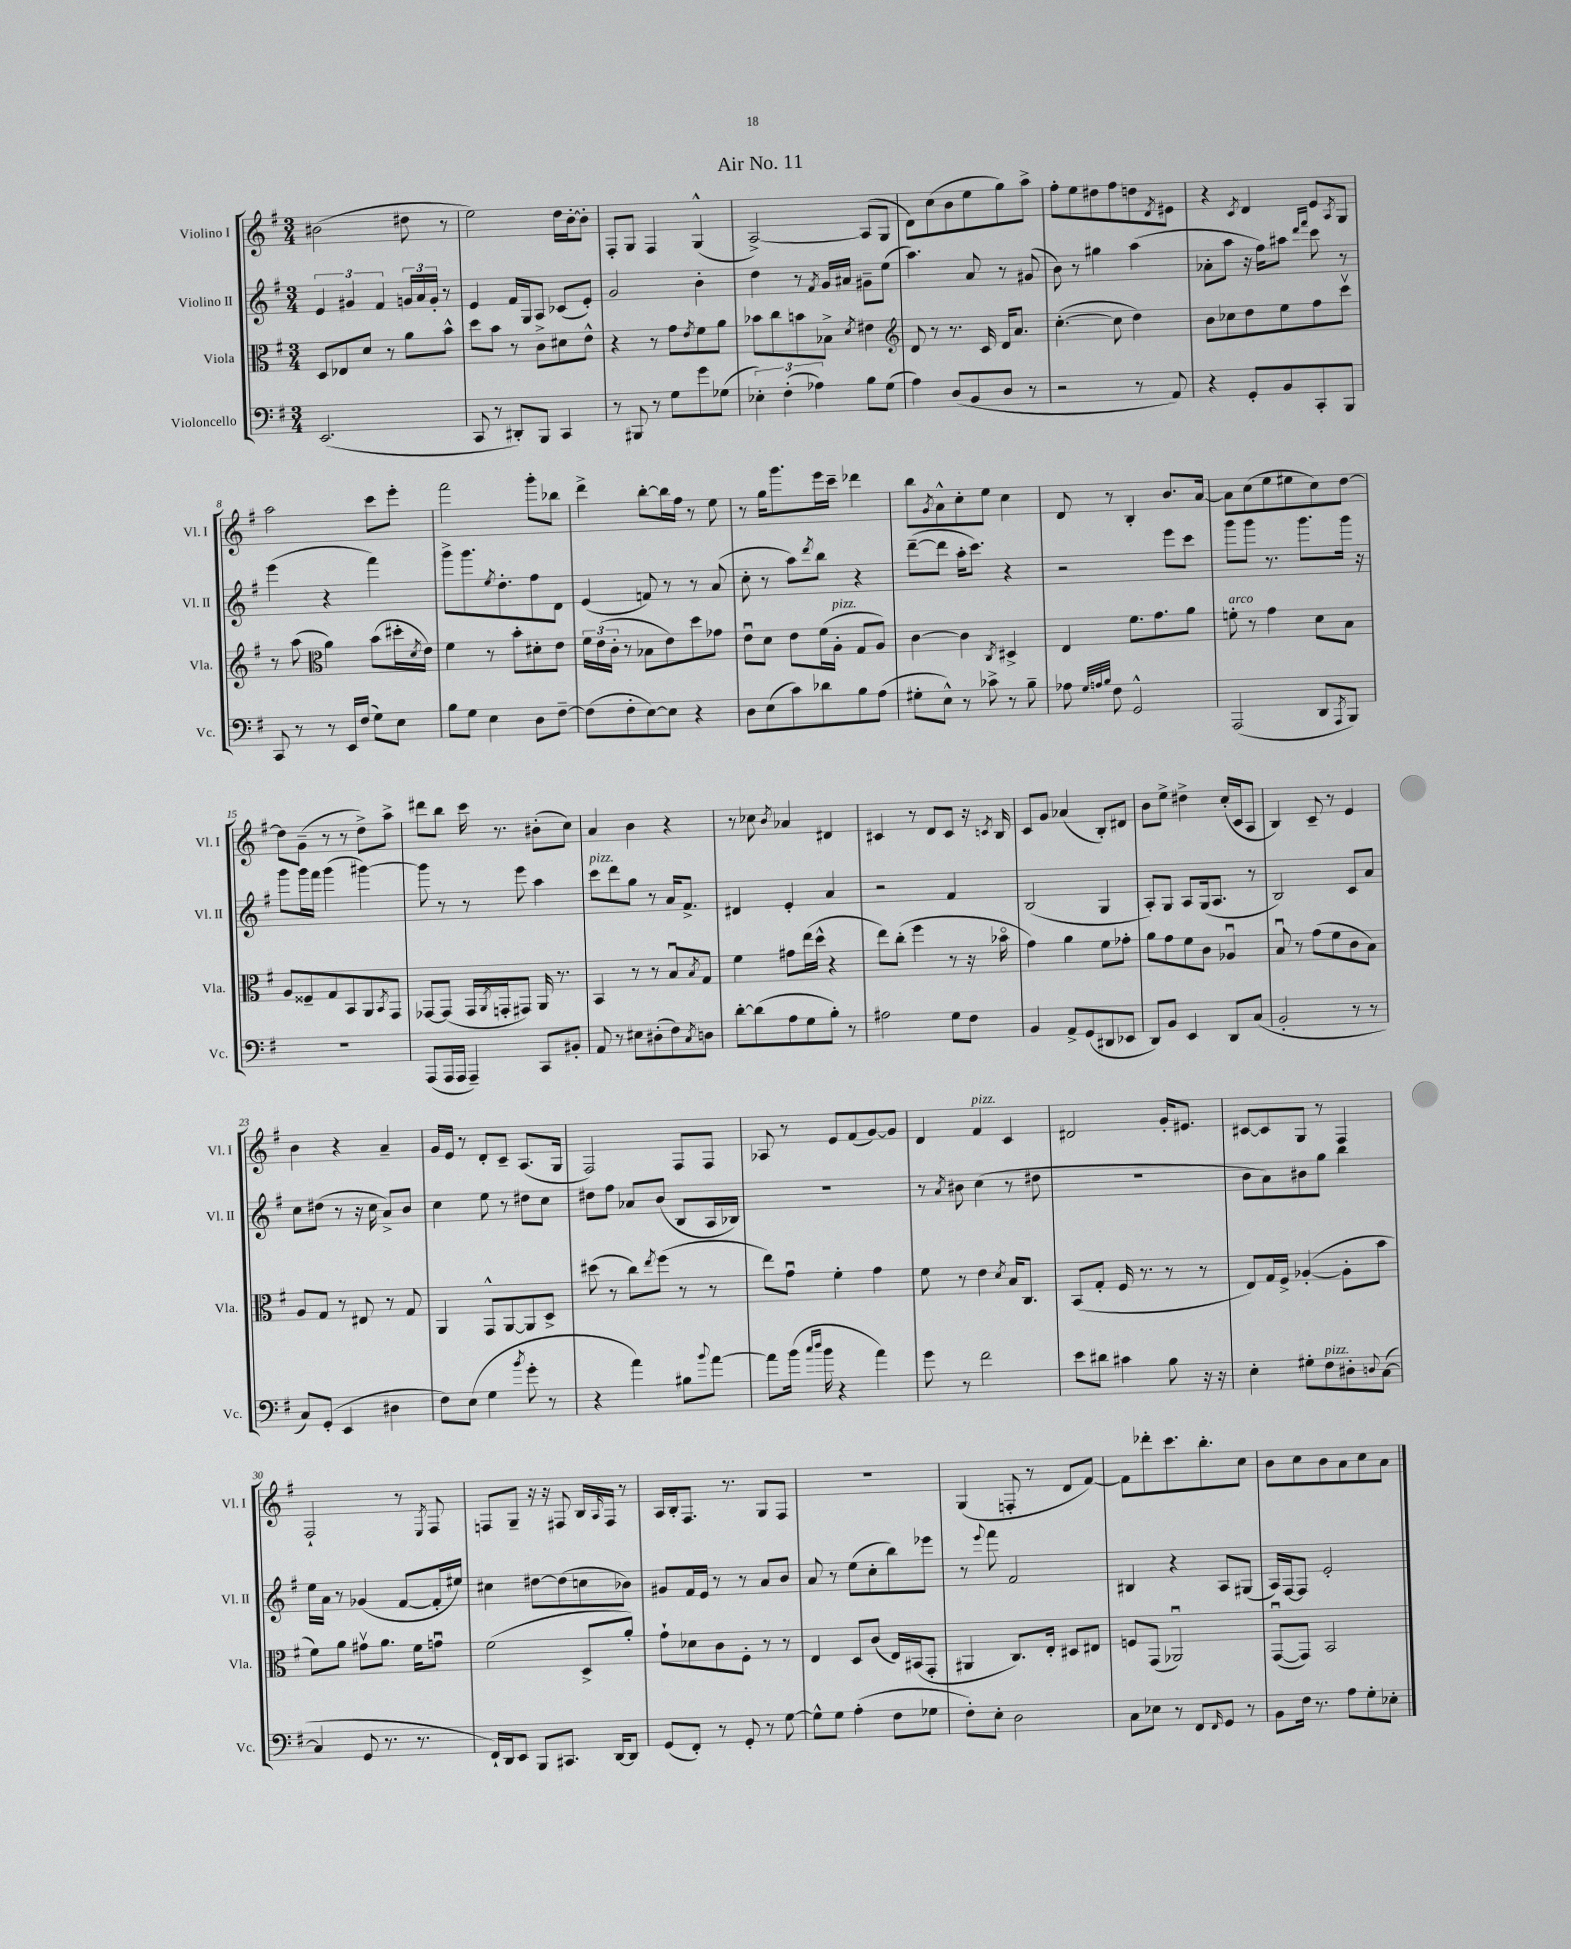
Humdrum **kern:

**kern	**kern	**kern	**kern
*staff4	*staff3	*staff2	*staff1
*clefF4	*clefC3	*clefG2	*clefG2
*k[f#]	*k[f#]	*k[f#]	*k[f#]
*M3/4	*M3/4	*M3/4	*M3/4
(2.EE/	8D/L	6e/	(2b#\
.	8E-/	.	.
.	.	6g#/	.
.	8d/J	.	.
.	.	6f#/	.
.	8r	.	.
.	8a\L	24g/LL	8dd#\
.	.	24a/	.
.	.	24g'/JJ	.
.	8b^^\J	8r	8r
=	=	=	=
8CC/	8dd\L	4e/	2ee\)
8r	8b\J	.	.
8DD#'/L)	8r	16f#/LL	.
.	.	16G/J	.
8BBB/J	8c^\L	8A/J	.
4CC/	8d#\	(8c-/L	16dd\LL
.	.	.	[16b'\J
.	8e^^\J	8e'/J)	8b'\]J
=	=	=	=
8r	4r	2g/	8F#'/L
8BBB#/	.	.	8G/J
8r	8r	.	4F#/
8G\L	8g\L	.	.
.	8qe/	.	.
8g\	8f#\	4b'\	(4G^^/
(8G-\J	8a\J	.	.
=	=	=	=
6E-'\)	8b-\L	4dd\	[2A^/)
.	8cc\	.	.
(6F#'\	.	.	.
.	8b\	8r	.
6A-\)	.	.	.
.	.	8qf#/	.
.	8B-^\J	16g/LL	.
.	.	16a#/JJ	.
.	8qd/	.	.
8B\L	4e#\	8g#~\L	(8A/]L
(8G\J	.	(8ee\J	8G/J
=	=	=	=
*	*clefG2	*	*
4A\)	8d/	4.aa\)	8d\L)
.	8r	.	(8cc\
(8D/L	8.r	.	8b\
8BB/	.	8a/	8ee\
.	16c/	.	.
8D/J	16d/LK	8r	8gg\)
.	8.a/J	.	.
8r	.	(8g#/	8aa^\J
=	=	=	=
2r	([4.cc'\	8b\)	8ff#'\L
.	.	8r	8ee\
.	.	4gg#\	8dd#\
.	8cc\]	.	8ff#\
8r	4dd\)	(4aa\	8dd\
.	.	.	8qd/
8AA/)	.	.	8e#\J
=	=	=	=
4r	8b\L	8a-'\L	4r
.	8cc-\	8aa\J	.
.	.	.	8qc/
8GG'/L	8dd\	16r	4d/
.	.	16ff#\LK)	.
8BB/	8ee\	8aa#\J	.
.	.	16qqddd/LL	.
.	.	16qqfff#/JJ	.
8CC'/	8ff#\	8ccc\	8e/L
.	.	.	8qA/
8BBB/J	8cccv\J	8r	8G/J
=	=	=	=
8CC/	8r	(4eee\	2aa\
8r	(8aa\	.	.
*	*clefC3	*	*
8r	4a\)	4r	.
16EE/LL	.	.	.
(16F#/JJ	.	.	.
8G\L)	(8b\L	4fff#\)	8ccc\L
8E\J	16dd#'\L	.	8eee'\J
.	8qd/	.	.
.	16e\JJ)	.	.
=	=	=	=
8B\L	4f#\	8ggg^\L	2fff#\
8G\J	.	8.ggg\	.
4E\	8r	.	.
.	.	8qee/	.
.	.	8.dd'\	.
.	8b'\L	.	.
8D\L	8d#'\	8ff#\	8ggg'\L
[8F#~\J	8e\J	8d\J	8bb-\J
=	=	=	=
(8F#\]L	24f#\LL	(4e/	4ddd^\
.	(24e\	.	.
.	24c'\JJ	.	.
8F#'\	8r	.	.
[8E\)	8B-\L	8f/)	[8bb'\L
8E\]J	8e\)	8r	16bb\]L
.	.	.	16ff#\JJ
4r	8dd\	8r	8r
.	8g-\J	(8a/	8ee\
=	=	=	=
8D\L	8eu\L	8cc'\	8r
(8E\	8d\J	8r	16gg\LK
.	.	.	8.ggg\
8c\)	8e\L	8aa\L)	.
.	.	8qddd/	.
8d-\	(16f#\L	8bb\J	16eee\L
.	16A'\JJ	.	16ccc~\JJ
8B\	8G/L	4r	4ddd-\
(8A\J	8A/J)	.	.
=	=	=	=
8G#'\L	[4c\	([8ddd~\L	8bb\L
.	.	.	8qg/
8E^^\J)	.	8ddd\]J	8a^^\
8r	4c\]	16aa'\LK	8cc'\
.	.	8.ccc\J)	.
8c-^\	.	.	8ee\J
.	8qC/	.	.
8r	4D#^/	4r	4cc\
8B~\	.	.	.
=	=	=	=
8A-\	4E/	2r	8d/
32qqG/LLL	.	.	.
32qqA/	.	.	.
32qqB/JJJ	.	.	.
8F#\	.	.	8r
2GG^^/	8.f#\L	.	4B'/
.	8.g\	.	.
.	.	8eee\L	8.b/L
.	8a\J	8ccc\J	.
.	.	.	[16a/Jk
=	=	=	=
(2AAA/	8f'\	8ggg\L	8a\]L
.	8r	8ggg\J	(8cc\
.	4g\	8.r	8ee\
.	.	.	8ee#\
.	.	8.ggg\L	.
8DD/L	8d\L	.	8cc\)
8qAAA/	.	.	.
8BBB/J)	8B\J	16ggg\Jk	[8dd\J
.	.	16r	.
=	=	=	=
2.r	8A/L	8ggg\L	8dd\]L
.	8F##~/	16ggg\L	(8g~\J
.	.	16fff#\JJ	.
.	8G/	(4ggg\	8r
.	8BB/	.	8r
.	8AA/	[4ggg#\)	8dd^\L)
.	8qBB/	.	.
.	8GG/J	.	8aa^\J
=	=	=	=
(8AAA/L	[8GG-/L	8ggg#\]	8ddd#\L
16AAA/L	(8GG-/]J	8r	8bb\J
16AAA/JJ	.	.	.
4AAA~/)	16GG-/LL	8r	16ccc\
.	8qAA/	.	.
.	16GG'/J	.	8.r
.	8GG#/J)	8eee\	.
8CC/L	16AA/	4aa\	(8b#'\L
.	8.r	.	.
8BB#'/J	.	.	8cc\J)
=	=	=	=
8AA/	4BB/	8ccc\L	4a/
8r	.	8ddd\	.
8E#\L	8r	8gg\J	4b\
(8D#'\	8r	8r	.
8F#\)	8Bu/L	16a/LK	4r
.	.	8.f#^/J	.
8qC/	8qB/	.	.
8D\J	8G/J	.	.
=	=	=	=
[8d'\L	4f#\	4d#/	8r
(8d\]	.	.	8cc-\
.	.	.	8qb/
8A\	8g#\L	4e'/	4a-/
8G\	(16ee\L	.	.
.	16dd^^\JJ	.	.
8B'\J)	4r	4a/	4d#/
8r	.	.	.
=	=	=	=
2A#\	8ee\L)	2r	4c#/
.	(8cc'\J	.	.
.	4ff#\	.	8r
.	.	.	8d/L
8G\L	8r	4f#/	8c#/J
8F#\J	16r	.	16r
.	.	.	8qc/
.	16b-o\	.	16B/
=	=	=	=
4BB/	4g\)	(2B/	8c/L
.	.	.	8g/J
8AA^/L	4a\	.	(4a-/
(8GG/	.	.	.
8DD#/	8f#\L	4G/	8B'/L)
8EE-/J	8g-'\J	.	8d#/J
=	=	=	=
8DD/L)	8a\L	8A'/L)	8b\L
8BB/J	8g\	8G/J	8ee^\J
4EE/	8f#\	8A/L	4dd#^\
.	8c\J	(16G/k	.
.	.	8.A/J	.
8DD/L	4A-u/	.	(16cc'/LL
.	.	.	16c/J
(8C/J	.	8r	8A/J
=	=	=	=
2BB'/	8Bu/	2B/)	4B/)
.	8r	.	.
.	(8g\L	.	8c~/
.	8f#\	.	8r
8r	8c\	8c/L	4e/
8r	8B\J)	8a/J	.
=	=	=	=
8C/L)	8A/L	8cc\L	4b\
(8GG'/J	8G/J	(8dd#\J	.
4EE/	8r	8r	4r
.	8E#/	16r	.
.	.	16cc\	.
4D#\	8r	8a^/L)	4a~/
.	8G/	8b/J	.
=	=	=	=
8F#\L)	4AA/	4cc\	16g/LL
.	.	.	16e/JJ
(8E\J	.	.	8r
4G\	8GG^^/L	8ee\	8d'/L
.	[8AA/	8r	8c~/J
8qb/	.	.	.
8g'\	8AA/]	8dd#\L	(8.A/L
8r	8D^/J	8cc\J	.
.	.	.	16G/Jk
=	=	=	=
4r	(8dd#\	8dd#\L	2F#/)
.	8r	8ff#\J	.
4a\)	8cc\L)	8a-/L	.
.	8qee/	.	.
.	(8ff#\J	(8b/J	.
8B#\L	8r	8B/L	8F#/L
8qqb/	.	.	.
[8a\J	8r	16A/L	8F#/J
.	.	16B-/JJ)	.
=	=	=	=
8a\]L	8ee\L)	2.r	8A-/
(16b\Jk	8gu\J	.	8r
16qqcc/LL	.	.	.
16qqdd/JJ	.	.	.
16b\	.	.	.
4r	4f#'\	.	8e/L
.	.	.	(8f#/
4a\)	4g\	.	[8g/)
.	.	.	8g/]J
=	=	=	=
8g\	8f#\	8r	4d/
.	.	8qa/	.
8r	8r	8b#\	.
2f#\	4e\	(4cc\	4f#/
.	8qd/	.	.
.	16B/LK	8r	4c/
.	8.C/J	.	.
.	.	8dd#\	.
=	=	=	=
8e\L	(8BB/L	2.r	2d#/
8d#\J	8G'/J	.	.
4c#\	16F#/	.	.
.	8.r	.	.
8B\	8r	.	16g'/LK
.	.	.	8.e#/J
16r	8r	.	.
16r	.	.	.
=	=	=	=
4E'\	8E/L)	8b\L	[8c#/L
.	16G/L	8a\)	8c#/]
.	16F#^/JJ	.	.
8G#'\L	([4A-'/	8b#\	8G/J
8F#\	.	8gg\J	8r
8D#'\	8A-'\]L	4bb\	4F#/
8qqD/	.	.	.
([8C\J	8b\J	.	.
=	=	=	=
4C/]	8f#\L)	16ee\LL	2F#`/
.	.	16a\JJ	.
.	8a\J	8r	.
8GG/	8g#v\L	(4g-/	.
8.r	8.a\J	.	.
.	.	[8f#/L	8r
8.r	16f#\LK	.	.
.	.	.	8qE/
.	8gu\J	16f#'/]L	8F#/
.	.	16ee#/JJ)	.
=	=	=	=
16FF#`/LL)	(2f#\	4cc#\	8F/L
16DD/J	.	.	.
8EE/J	.	.	8G~/J
8BBB/L	.	[8dd#\L	16r
.	.	.	16r
8.CC#/J	.	(8dd#\]	8F#/
.	8D^/L	8cc\	16B/LL
.	.	.	16qqA/
[16DD/LK	.	.	16F#/JJ
8DD/]J	8a'/J)	8b-\J)	8r
=	=	=	=
(8GG/L	8g`\L	8g#/L	16A/LL
.	.	.	16B'/J
8FF#'/J)	8d-\	16f#/L	8.F#/J
.	.	16e/JJ	.
8r	8c\	8r	.
.	.	.	8.r
8GG'/	8F#'\J	8r	.
8r	8r	8a/L	8G/L
[8G\	8r	8b/J	8F#/J
=	=	=	=
8G^^\]L	4E/	8a/	2.r
8G\J	.	8r	.
(4A'\	8D/L	(8ee\L	.
.	(8c/J	8cc'\	.
8F#\L	16E/LL)	8bb\)	.
.	(16BB#/J	.	.
8G-\J	8GG'/J	8eee-\J	.
=	=	=	=
8F#'\L)	4AA#/	8r	(4G/
.	.	8qqeee/	.
8E'\J	.	8fff#\	.
2D\	8.C/L)	2f#/	8F'/
.	.	.	8r
.	16E'/Jk	.	.
.	8D#/L	.	8d/L
.	8E#/J	.	[8f#/J)
=	=	=	=
8C\L	8F/L	4B#/	8f#\]L
8E-\J	(8GG/J	.	8ddd-'\
8r	2AA-u/)	4r	8.ccc\
8FF#/L	.	.	.
.	.	.	8.bb'\
16qqFF#/	.	.	.
8GG/J	.	8A/L	.
8r	.	(8G#/J	8cc\J
=	=	=	=
8BB\L	([8GGu/L	16A/LL)	8b\L
.	.	[16F#/J	.
16F#\Jk	8GG/]J)	8F#/]J	8cc\
8.r	.	.	.
.	2BB/	2e'/	8b\
8A\L	.	.	8a\
8G'\	.	.	8cc\
8E-'\J	.	.	8a\J
==	==	==	==
*-	*-	*-	*-
